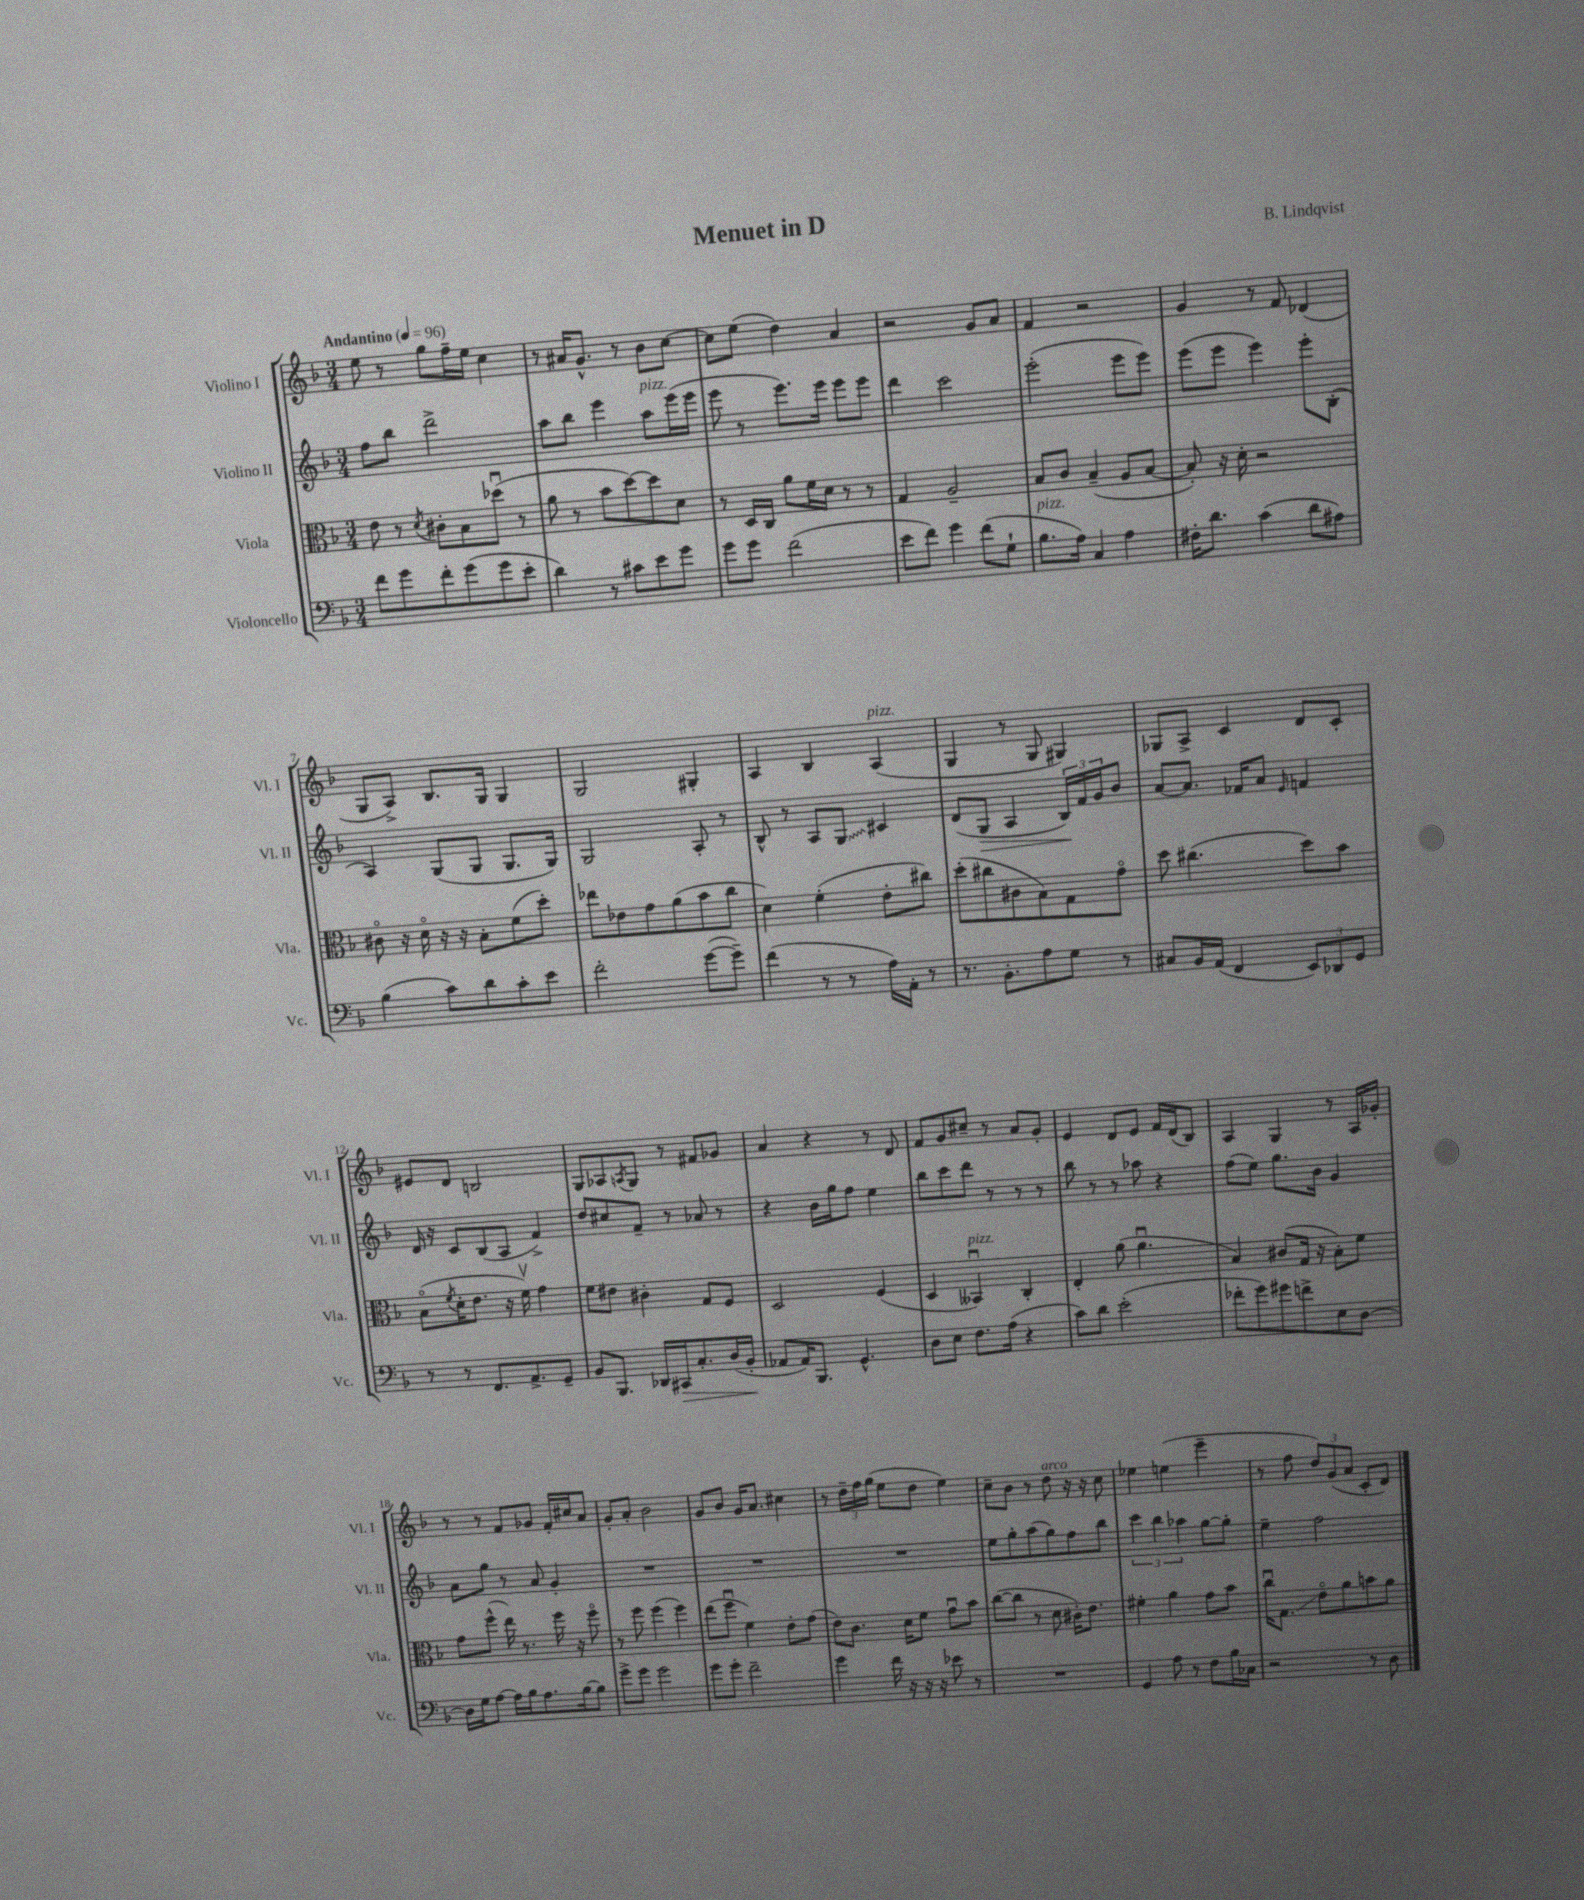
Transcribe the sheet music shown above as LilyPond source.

\header { title = "Menuet in D" composer = "B. Lindqvist" }
<<
\new StaffGroup <<
\new Staff = "s0" \with { instrumentName = "Violino I" shortInstrumentName = "Vl. I" } {
    \clef treble \key f \major \numericTimeSignature \time 3/4 \tempo "Andantino" 4 = 96
    e''8 r8 g''8 f''16-- e''16 c''4 |
    r8 ais'16 g'8.-^ r8 bes'8 c''8~ |
    c''8 e''8( d''4) a'4 |
    r2 g'8 a'8 |
    f'4 r2 |
    g'4 r8 f'8 des'4( |
    g8 a8->) bes8. g16 g4 |
    g2 gis4-. |
    a4 bes4 a4^\markup { \italic "pizz." }( |
    g4 r8 g8 gis4) |
    ges8 a8-> c'4 d'8 c'8-. |
    eis'8 d'8 b2 |
    g8 aes8 \acciaccatura { a8 } g8 r8 fis'8 ges'8 |
    a'4 r4 r8 d'8 |
    f'8 g'8 cis''8-- r8 a'8 g'8-. |
    e'4 d'8 e'8 f'16 d'16( bes8) |
    a4 g4 r8 a16 ges'16-. |
    r8 r8 f'8 ges'8 f'16-. cis''16 a'8 |
    g'8-. a'8-. bes'2 |
    g'8 bes'8 g'16 a'8. cis''4 |
    r8 \tuplet 3/2 { d''16-- f''16 g''16( } e''8 d''8 e''4) |
    c''8-- bes'8 r8 d''8^\markup { \italic "arco" } r16 r16 c''8 |
    ees''4 e''4( e'''4-- |
    r8 f''8 \tuplet 3/2 { d''8) g'8( a'8 } c'8-. d'8) \bar "|." |
}
\new Staff = "s1" \with { instrumentName = "Violino II" shortInstrumentName = "Vl. II" } {
    \clef treble \key f \major \numericTimeSignature \time 3/4
    f''8 bes''8 d'''2-> |
    a''8 bes''8 e'''4 a''8^\markup { \italic "pizz." } e'''16( e'''16 |
    e'''8 r8 e'''8.) e'''16 e'''8 e'''8 |
    d'''4 c'''2 |
    e'''2-.( e'''8 e'''8) |
    e'''8( e'''8 e'''4) e'''8-. bes8-.( |
    a4) g8( g8 g8. g16) |
    g2 a8-. r8 |
    bes8-^ r8 a8 \once \override Glissando.style = #'zigzag g8\glissando cis'4 |
    d'8( g8\> a4 \tuplet 3/2 { bes16\!) f'16 g'16 } bes'8 |
    a'8~ a'8. fes'16 a'8 \grace { e'16 } f'4 |
    d'16 r16 c'8 bes8( a8 f'4->) |
    d''8 cis''8 f'8-- r8 aes'8 r8 |
    r4 bes'16 g''16 f''8 e''4 |
    bes''8 c'''8 d'''8 r8 r8 r8 |
    bes''8 r8 r8 aes''8 r4 |
    f''8( e''8) g''8. bes'16 g'4 |
    a'8 g''8 r8 a'8 g'4-. |
    R2. |
    R2. |
    R2. |
    e''8 g''8-. a''8( g''8) f''8 bes''8 |
    \tuplet 3/2 { c'''4 bes''4 aes''4 } g''8~ g''8-. |
    e''4-- f''2 \bar "|." |
}
\new Staff = "s2" \with { instrumentName = "Viola" shortInstrumentName = "Vla." } {
    \clef alto \key f \major \numericTimeSignature \time 3/4
    e'8 r8 \acciaccatura { d'8 } cis'8-. bes8 des''8\downbow( r8 |
    a'8 r8 bes'8 d''8~) d''8 d'8 |
    r8 d16 c16 a'8 f'16 d'16 r8 r8 |
    g4 a2-- |
    bes8 c'8 bes4--( a8 bes8~ |
    bes8-.) r16 d'16-. r2 |
    cis'8\flageolet r16 d'16\flageolet r16 r16 bes8-. f'8( d''8-.) |
    ees''8 ees'8 g'8 a'8( bes'8 c''8 |
    d'4) f'4-.( e'8-. cis''8) |
    d''8-.( cis''8 cis'8 bes8) g8 g'8\flageolet |
    d''8 cis''4.( d''8) bes'8 |
    bes8\flageolet( \acciaccatura { f'8 } d'16-. e'8. r16 f'16\upbow) g'4 |
    f'8 eis'8 cis'4-. g8 f8 |
    d2 f4( |
    d4 beses,4\downbow^\markup { \italic "pizz." }) c4-. |
    e4-. a'8( a'4.\downbow |
    bes4) cis'8( g16 r16 bes8-.) f'8 |
    g'8 f''8-^( e''16) r8. f''16 r16 f''8\flageolet |
    r8 f''8 f''4( f''4) |
    e''8( f''8\downbow f'4) e'8-. g'8( |
    e'8) c'8. d'16 f'8 g'8\downbow bes'8 |
    c''8~( c''8 r8 d'8 cis'16-.) e'8. |
    fis'4-. a'4 g'8 bes'8 |
    c''16\downbow g8.\glissando e'8\flageolet a'8 b'8 a'8 \bar "|." |
}
\new Staff = "s3" \with { instrumentName = "Violoncello" shortInstrumentName = "Vc." } {
    \clef bass \key f \major \numericTimeSignature \time 3/4
    f'8 g'8 f'8-. g'8( g'8 e'8-. |
    d'4) r8 cis'8 e'8 g'8 |
    g'8 g'8 f'2( |
    e'8 f'8) g'4 f'8( g8-! |
    bes8.^\markup { \italic "pizz." } a16) c4 a4 |
    fis16-. d'8. c'4( d'8 ais8) |
    bes4( c'8) d'8 c'8-. e'8 |
    f'2-. g'8~( g'8--) |
    f'4( r8 r8 a16) a,16-. r8 |
    r8. bes,8.-. a8 g8 r8 |
    cis8 bes,16 a,16( f,4 \tuplet 3/2 { e,8) des,8 g,8 } |
    r8 r8 f,8. a,8.-> g,8-- |
    bes,8 bes,,8. des,16 cis,16\> c8.-. d16( bes,16-.\! |
    aes,8 aes,16) bes,,8. g,4.-^ |
    d8 e8 f8. a16( r4 |
    c'8) d'8 e'2-.( |
    fes'8-. g'8) gis'8 f'8-> e8 d8~ |
    d16 g16 a8~ a16 bes16 a8. bes16~ bes8 |
    g'8-> g'8 g'2 |
    g'8 g'8-. f'2-- |
    g'4 f'16 r16 r16 r16 ees'8 r8 |
    R2. |
    g,4 a8 r8 f8 bes16 ces16 |
    r2 r8 d8 \bar "|." |
}
>>
>>
